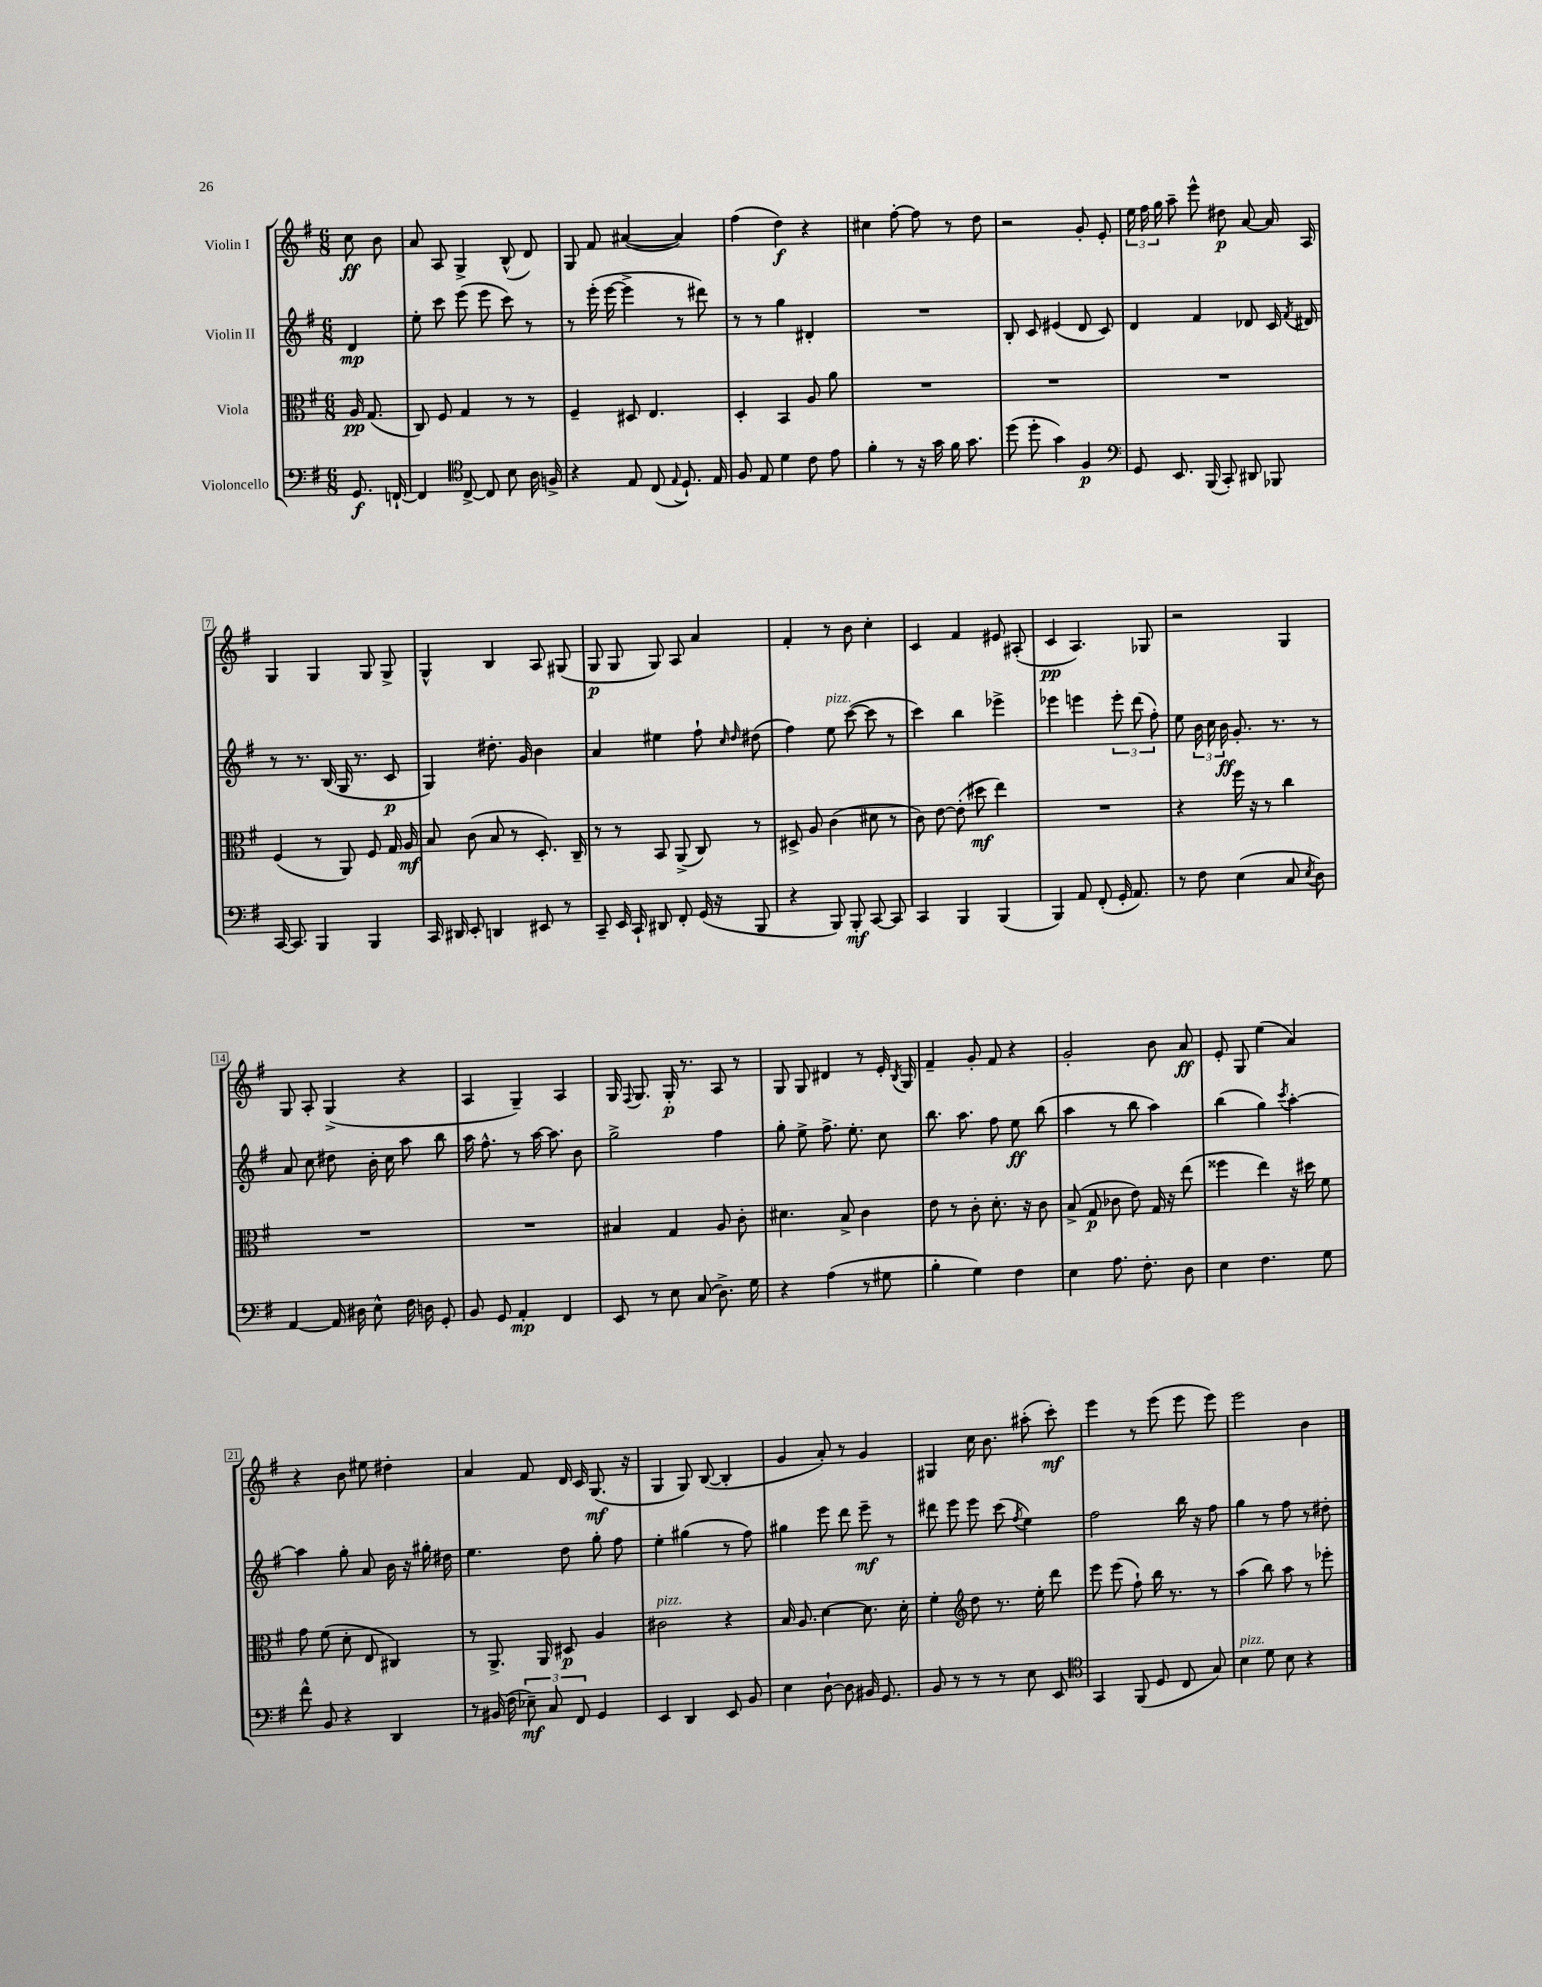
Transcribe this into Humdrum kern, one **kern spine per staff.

**kern	**kern	**kern	**kern
*staff4	*staff3	*staff2	*staff1
*clefF4	*clefC3	*clefG2	*clefG2
*k[f#]	*k[f#]	*k[f#]	*k[f#]
*M6/8	*M6/8	*M6/8	*M6/8
8.GG	16A	4d	8cc
.	(8.G	.	.
.	.	.	8b
[16FF`	.	.	.
=	=	=	=
4FF]	8C)	8ee'	8a
.	8F#	8ccc	8A
*clefC4	*	*	*
[8C^	4G	(8eee	4G^
8C]	.	8eee	.
8B	8r	8ccc)	(8B^^
16A	8r	8r	8d)
16F^	.	.	.
=	=	=	=
4r	4F#~	8r	8G
.	.	(16eee'	8f#
.	.	[16eee	.
8E	8D#	4eee^]	([4a#
(8C	4.E	.	.
8qqE	.	.	.
8.D`)	.	8r	4a#])
.	.	8ddd#)	.
16E	.	.	.
=	=	=	=
8F#	4D'	8r	(4ff#
8E	.	8r	.
4d	4BB	4gg	4dd)
8c	8A	4d#'	4r
8e	8a	.	.
=	=	=	=
4f#'	2.r	2.r	4cc#
8r	.	.	[8ff#'
16r	.	.	8ff#]
16g	.	.	.
16f#	.	.	8r
8.g	.	.	.
.	.	.	8dd
=	=	=	=
(8dd	2.r	8B'	2r
8dd'	.	8c	.
4g)	.	(4e#	.
4F#	.	8d	8g'
.	.	8c)	8e'
=	=	=	=
*clefF4	*	*	*
8GG	2.r	4d	24ee
.	.	.	24ff#
.	.	.	24gg
8.EE	.	.	8aa~
.	.	4f#	8eee^^
(16BBB	.	.	.
8CC')	.	.	8dd#
8DD#	.	8d-	[8a
8BBB-	.	16c	16a]
.	.	8qf#	.
.	.	16d#	16A
=	=	=	=
[16CC	(4F#	8r	4G
8.CC]	.	.	.
.	.	8.r	.
4BBB	8r	.	4G
.	.	(16B	.
.	8AA)	16G	.
.	.	8.r	.
4BBB	8F#	.	8G
.	16G	8c	8G^
.	16A	.	.
=	=	=	=
16CC	8B	4G)	4G^^
16DD#	.	.	.
8EE'	(8c	.	.
4DD	8B	8.dd#'	4B
.	8r	.	.
.	.	16g	.
8EE#	8.D')	4b	8A
8r	.	.	(8G#
.	16C~	.	.
=	=	=	=
8CC~	8r	4a	8G
16EE	8r	.	8G
16CC`	.	.	.
8DD#	8BB	4ee#	8G)
8FF#'	(8AA^	.	8A
(16GG	8C)	8ff#`	4a
16r	.	.	.
.	.	16qqcc	.
.	.	16qqdd	.
8BBB	8r	(8dd#	.
=	=	=	=
4r	8D#^	4ff#)	4f#'
.	8A	.	.
8BBB)	(4c	8ee	8r
8BBB'	.	([8ccc	8b
[8CC	8d#	8ccc]	4cc'
8CC]	8r	8r	.
=	=	=	=
4CC	8c)	4ccc)	4c
.	[8e	.	.
4BBB	(8e']	4bb	4f#
.	8dd#	.	.
(4BBB	4ee)	4eee-^	8e#
.	.	.	(8A#'
=	=	=	=
4BBB)	2.r	4eee-	4c
8AA	.	4eee	4.A)
(8FF#'	.	.	.
16GG'	.	12eee'	.
8.AA)	.	.	.
.	.	(12ddd	.
.	.	.	8G-
.	.	12ff#')	.
=	=	=	=
8r	4r	8ee	2r
8F#	.	24b	.
.	.	24cc	.
.	.	24b	.
(4E	16ff#	8.g'	.
.	16r	.	.
.	8r	.	.
.	.	8.r	.
8C	4cc	.	4G
8qE	.	.	.
8D)	.	8r	.
=	=	=	=
[4AA	2.r	8a	8G
.	.	8cc	8A'
16AA]	.	8dd#	(4G^
16D#	.	.	.
8E^^	.	16b'	.
.	.	16cc	.
16F#	.	8aa	4r
16D	.	.	.
8GG'	.	8bb	.
=	=	=	=
8BB	2.r	16aa	4A
.	.	8.ff#^^	.
8GG	.	.	.
4AA'	.	8r	4G~)
.	.	[16aa	.
.	.	8.aa]	.
4FF#	.	.	4A
.	.	8b	.
=	=	=	=
8EE	4B#	2gg^	16G
.	.	.	8qqF#
.	.	.	8.G
8r	.	.	.
8E	4G	.	16G'
.	.	.	8.r
(8C	.	.	.
8.D^)	8A	4ff#	8A
.	8c'	.	8r
16G	.	.	.
=	=	=	=
4r	4.d#	8gg'	8G
.	.	8ee^	8G
(4A	.	8.ff#^	4d#
.	8B^	.	.
.	.	8.ee'	.
8r	4c	.	8r
8G#	.	8cc	16e'
.	.	.	8qB
.	.	.	16G
=	=	=	=
4B'	8e	8.bb	4f#~
.	8r	.	.
.	.	8.aa	.
4G)	8c'	.	8g'
.	8.d'	8ff#	8f#
4F#	.	8ee	4r
.	16r	.	.
.	8c	(8bb	.
=	=	=	=
4E	(8B^	4aa	2g'
.	8G	.	.
8.A	8c-	8r	.
.	8e)	8bb	.
8.F#'	.	.	.
.	16G	4aa)	8b
.	16r	.	.
8D	(8ee	.	8a
=	=	=	=
4E	4ff##	(4bb	8e'
.	.	.	8G
4.F#	4ee)	4gg)	(4ee
.	.	8qccc	.
.	16r	[4aa'	4a)
.	16dd#	.	.
8G	8f#	.	.
=	=	=	=
8f#^^	8g	4aa]	4r
8BB	(8f#	.	.
4r	8d'	8gg'	8b
.	8E	8a	8ee#
4DD	4C#)	16b	4dd#'
.	.	16r	.
.	.	16gg#'	.
.	.	16dd#	.
=	=	=	=
8r	8r	4.ee	4a
(16BB#	8.AA^	.	.
16F#	.	.	.
12E-~)	.	.	8f#
.	16AA	.	.
12C	.	.	.
.	8D#	8dd	16d
12FF#	.	.	.
.	.	.	16c
4GG	4A	8gg'	(8.G
.	.	8ff#	.
.	.	.	16r
=	=	=	=
4EE	2c#	4ee'	4G
4DD	.	(4gg#	8G)
.	.	.	([8B
8EE	4r	8r	4B']
8BB	.	8ff#)	.
=	=	=	=
4E	16B	4gg#	4g
.	8.A	.	.
[8D`	[4d	8eee	8a')
8D]	.	8ddd	8r
16BB#	8.d]	8eee~	4g
8.GG	.	.	.
.	.	8r	.
.	16d'	.	.
=	=	=	=
8BB	4f#'	8ddd#	4G#
8r	.	8eee	.
*	*clefG2	*	*
8r	8dd	8eee	16cc
.	.	.	8.b
8r	8.r	(8ccc	.
.	.	8qff#	.
8E	.	4ee)	(8aa#'
.	16ee'	.	.
8EE	8ddd	.	8ccc')
=	=	=	=
*clefC4	*	*	*
4GG	8eee	2ff#	4eee
.	(8eee	.	.
(8FF#	8ff#`)	.	8r
8D	16bb	.	(8eee
.	8.r	.	.
8C	.	16bb	8eee
.	.	16r	.
8G)	8r	8ff#	8eee)
=	=	=	=
4B	(4aa	4gg	2eee
8d	8bb)	8r	.
8B	8aa	8ff#	.
4r	8r	8r	4b
.	8eee-'	8dd#'	.
==	==	==	==
*-	*-	*-	*-
